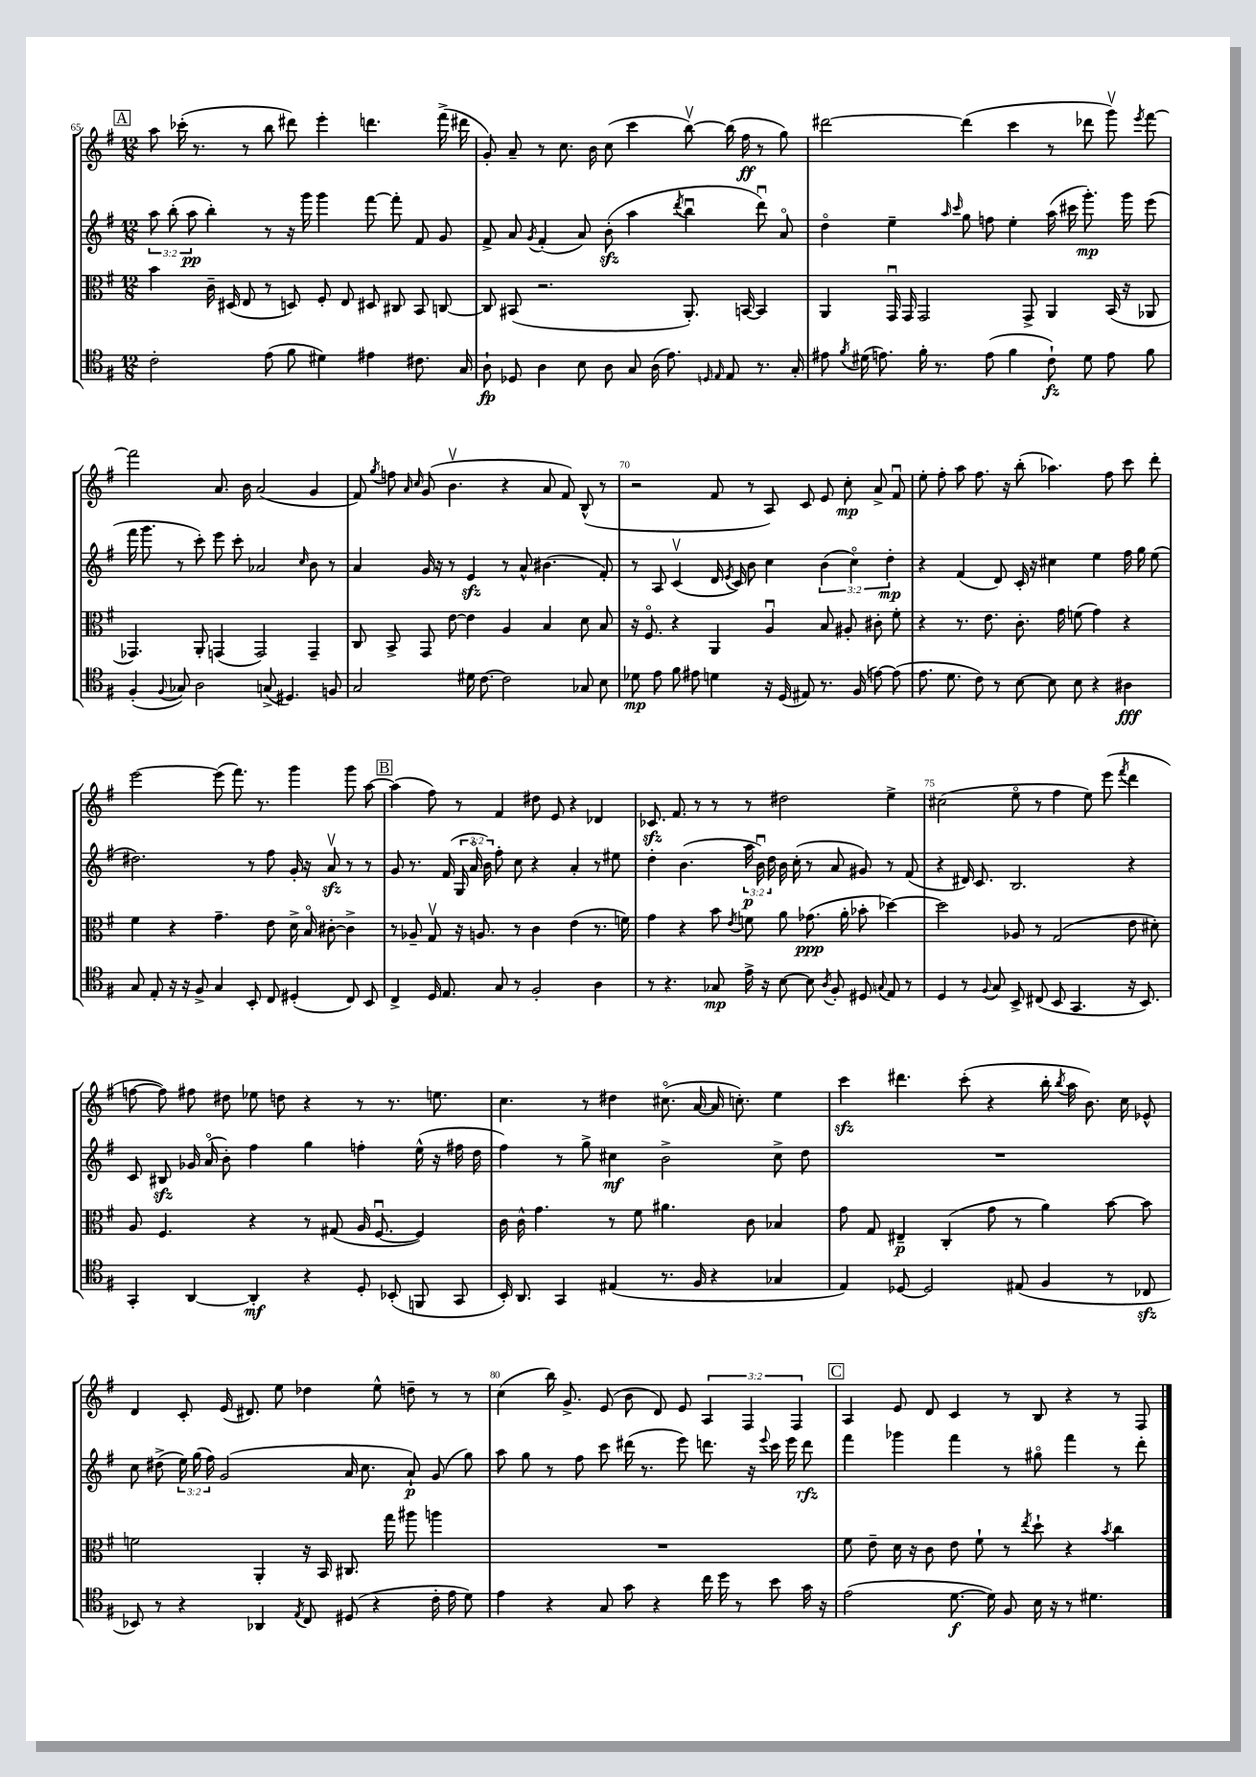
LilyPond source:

<<
\new StaffGroup <<
\new Staff = "s0" {
    \clef treble \key g \major \numericTimeSignature \time 12/8 \override Staff.TupletNumber.text = #tuplet-number::calc-fraction-text
    \autoBeamOff \mark \markup { \box "A" } a''8 ces'''16-.( r8. r8 b''8 dis'''8) e'''4-. d'''4. fis'''16->( dis'''16 |
    g'8-.) a'8-- r8 c''8. b'16 c''8( c'''4 b''8~\upbow) b''16( fis''16\ff r8 g''8) |
    dis'''2~ dis'''4( c'''4 r8 des'''8 g'''8\upbow) \acciaccatura { e'''8 } fis'''8~ |
    fis'''2 a'8. b'16 a'2( g'4 |
    fis'8) \acciaccatura { g''8 } f''8 \grace { a'16 c''16 } g'8( b'4.\upbow r4 a'8 fis'8) b8-^( r8 |
    r2 fis'8 r8 a8) c'8 e'8 c''8-.\mp a'8-> fis'8\downbow |
    e''8-. fis''8-. a''8 fis''8. r16 b''8-.( aes''4.) fis''8 c'''8 d'''8-. |
    e'''2~ e'''8( fis'''8.) r8. g'''4 g'''8 a''8~ |
    \mark \markup { \box "B" } a''4( fis''8) r8 fis'4 dis''8 e'8 r4 des'4 |
    ces'8.\sfz fis'8. r8 r8 r8 dis''2 e''4-> |
    cis''2( e''8\flageolet r8 fis''4 e''8) e'''8( \acciaccatura { fis'''8 } d'''4 |
    f''8~ f''8) fis''8 dis''8 ees''8 d''8 r4 r8 r8. e''8. |
    c''4. r8 dis''4 cis''8.\flageolet( a'16~ a'16 c''8.-.) e''4 |
    c'''4\sfz dis'''4. c'''8-.( r4 b''16-. \acciaccatura { b''8 } a''16 b'8.) c''16 ees'8-^ |
    d'4 c'8-. e'16( dis'8.) e''8 des''4 e''8-^ d''8-- r8 r8 |
    c''4( b''16) g'8.-> e'8( b'8 d'8) e'8 \tuplet 3/2 { a4 fis4 fis4 } |
    \mark \markup { \box "C" } a4 e'8 d'8 c'4 r8 b8 r4 r8 fis8 \bar "|." |
}
\new Staff = "s1" {
    \clef treble \key g \major \numericTimeSignature \time 12/8 \override Staff.TupletNumber.text = #tuplet-number::calc-fraction-text
    \autoBeamOff \mark \markup { \box "A" } \tuplet 3/2 { a''8 b''8-.( a''8\pp } b''4-.) r8 r16 g'''16 g'''4 fis'''8~ fis'''8-. fis'8 g'8 |
    fis'8-> a'8 \acciaccatura { g'8 } fis'4-.( a'8) b'8-.\sfz( a''4 \acciaccatura { d'''8 } b''4\downbow d'''8\downbow) a'8\flageolet |
    d''4\flageolet e''4-- \grace { a''16 c'''16 } g''8 f''8 e''4-. a''16( cis'''16 g'''8.-.\mp) g'''16 e'''8( |
    fis'''16 g'''8. r8 c'''8-.) e'''8 c'''8-. aes'2 \grace { c''16 } b'8 r8 |
    a'4 g'16 r16 r8 e'4\sfz r8 a'8-^ bis'4.( fis'8-.) |
    r8 a8 c'4\upbow( d'16 \acciaccatura { e'8 } c'16) b'8 c''4 \tuplet 3/2 { b'4( c''4\flageolet) d''4-.\mp } |
    r4 fis'4( d'8) c'16-. r16 cis''4 e''4 fis''16 g''16 e''8( |
    dis''2.) r8 fis''8 g'16-. r16 a'8\upbow\sfz r8 r8 |
    \mark \markup { \box "B" } g'8 r8. fis'16( \tuplet 3/2 { g16 a'16\flageolet b'16) } fis''8-. c''8 r4 a'4-. r8 eis''8 |
    d''4-. b'4.( \tuplet 3/2 { a''16\p b'16\downbow) d''16 } b'16 c''16-.( r8 a'8 gis'8) r8 fis'8( |
    r4 dis'16) c'8. b2. r4 |
    c'8 bis8\sfz ges'16 a'16\flageolet( b'8-.) fis''4 g''4 f''4-. e''16-^( r16 fis''16 d''16 |
    fis''4) r8 g''8-> cis''4\mf b'2-> cis''8-> d''8 |
    R1. |
    c''8 dis''8->( \tuplet 3/2 { e''16) g''16( fis''16) } g'2( a'16 c''8. a'8-!\p) g'8( g''8) |
    a''8 g''8 r8 fis''8 c'''8 dis'''16( r8. e'''8) d'''8. r16 \appoggiatura { e'''8 } c'''16 e'''16 d'''8\rfz |
    \mark \markup { \box "C" } fis'''4 ges'''4 fis'''4 r8 gis''8\flageolet fis'''4 r8 d'''8-. \bar "|." |
}
\new Staff = "s2" {
    \clef alto \key g \major \numericTimeSignature \time 12/8
    \autoBeamOff \mark \markup { \box "A" } b'4 c'16-- dis16( e8 r8 d8) fis8-. e8 dis8 cis8 b,8 c8~ |
    c8 bis,8( r2. a,8.-.) b,16~ b,4 |
    a,4 g,16\downbow g,16 g,2 g,8-> a,4 b,16( r16 aes,8 |
    ges,4.) a,8-. g,4( g,2) g,4-- |
    c8 b,8-> g,8 e'8~ e'4 a4 b4 d'8 b8 |
    r16 fis8.\flageolet r4 a,4 a4\downbow b8 ais8-. cis'8-. fis'8-. |
    r4 r8. e'8. c'8.-. g'16 f'8( g'4) r4 |
    fis'4 r4 g'4.-- e'8 d'16-> b16\flageolet cis'8~-. cis'4-> |
    \mark \markup { \box "B" } r8 aes8-- g8\upbow r16 a8. r8 c'4 e'4( r8. f'16) |
    g'4 r4 b'8 \acciaccatura { e'8 } f'8 a'8 ges'8.\ppp( a'16-. bes'8-. des''4~) |
    des''2 aes8 r8 g2( e'8 dis'8-.) |
    a8 fis4. r4 r8 gis8( a16 fis8.~\downbow fis4) |
    c'16 c'16-^ g'4. r8 fis'8 ais'4. c'8 bes4 |
    g'8 g8 eis4--\p c4-.( g'8 r8 a'4) b'8~ b'8 |
    f'2 a,4-. r16 b,16 cis8. g''16 ais''8 a''4 |
    R1. |
    \mark \markup { \box "C" } fis'8 e'8-- d'16 r16 c'8 e'8 fis'8-! r8 \acciaccatura { e''8 } d''8-! r4 \acciaccatura { b'8 } c''4 \bar "|." |
}
\new Staff = "s3" {
    \clef tenor \key g \major \numericTimeSignature \time 12/8
    \autoBeamOff \mark \markup { \box "A" } c'2-. e'8( fis'8 dis'4) eis'4 cis'8. g16 |
    a8-!\fp des8 a4 b8 a8 g8 a16( e'8.) \grace { d16 e16 } e8 r8. g16-. |
    eis'8 \acciaccatura { fis'8 } dis'16( e'8.) fis'16-. r8. e'8( fis'4 c'8-!\fz) dis'8 e'8 fis'8 |
    fis4-.( \appoggiatura { fis8 } ges8) a2 g8->( dis4.) f8 |
    g2 dis'16 c'8.~ c'2 ges8 b8 |
    des'8\mp e'8 fis'8 eis'8 d'4 r16 d16( eis8) r8. fis16( e'8~) e'8( |
    e'8. d'8. c'8) r8 b8~ b8 b8 r4 ais4\fff |
    g8 e8-. r16 r16 fis8-> g4 b,8-. c8 dis4-.( c8) b,8 |
    \mark \markup { \box "B" } c4-> d16 e8. g8 r8 fis2-. a4 |
    r8 r4. ges8\mp e'16-> r16 b8~ b8 \acciaccatura { a8 } fis8-. dis8 \appoggiatura { g8 } e8 r8 |
    d4 r8 \appoggiatura { fis8 } g8 b,8-> cis8( b,8 g,4. r16 b,8.) |
    g,4-. a,4~ a,4-.\mf r4 d8-. bes,8-.( f,8 g,8 |
    b,16-.) a,8. g,4 eis4( r8. fis16 r4 ges4 |
    e4) des8~ des2 eis8( fis4 r8 ces8\sfz |
    bes,8) r8 r4 aes,4 \acciaccatura { e8 } c8 dis8( r4 c'16-. e'16 d'8) |
    e'4 r4 g8 g'8 r4 c''16 d''16 r8 b'8 g'16 r16 |
    \mark \markup { \box "C" } e'2( d'8.~\f d'16) fis8 b16 r16 r8 dis'4. \bar "|." |
}
>>
>>
\layout { \context { \Score currentBarNumber = #65 \override BarNumber.break-visibility = ##(#f #t #t) barNumberVisibility = #(every-nth-bar-number-visible 5) } }
